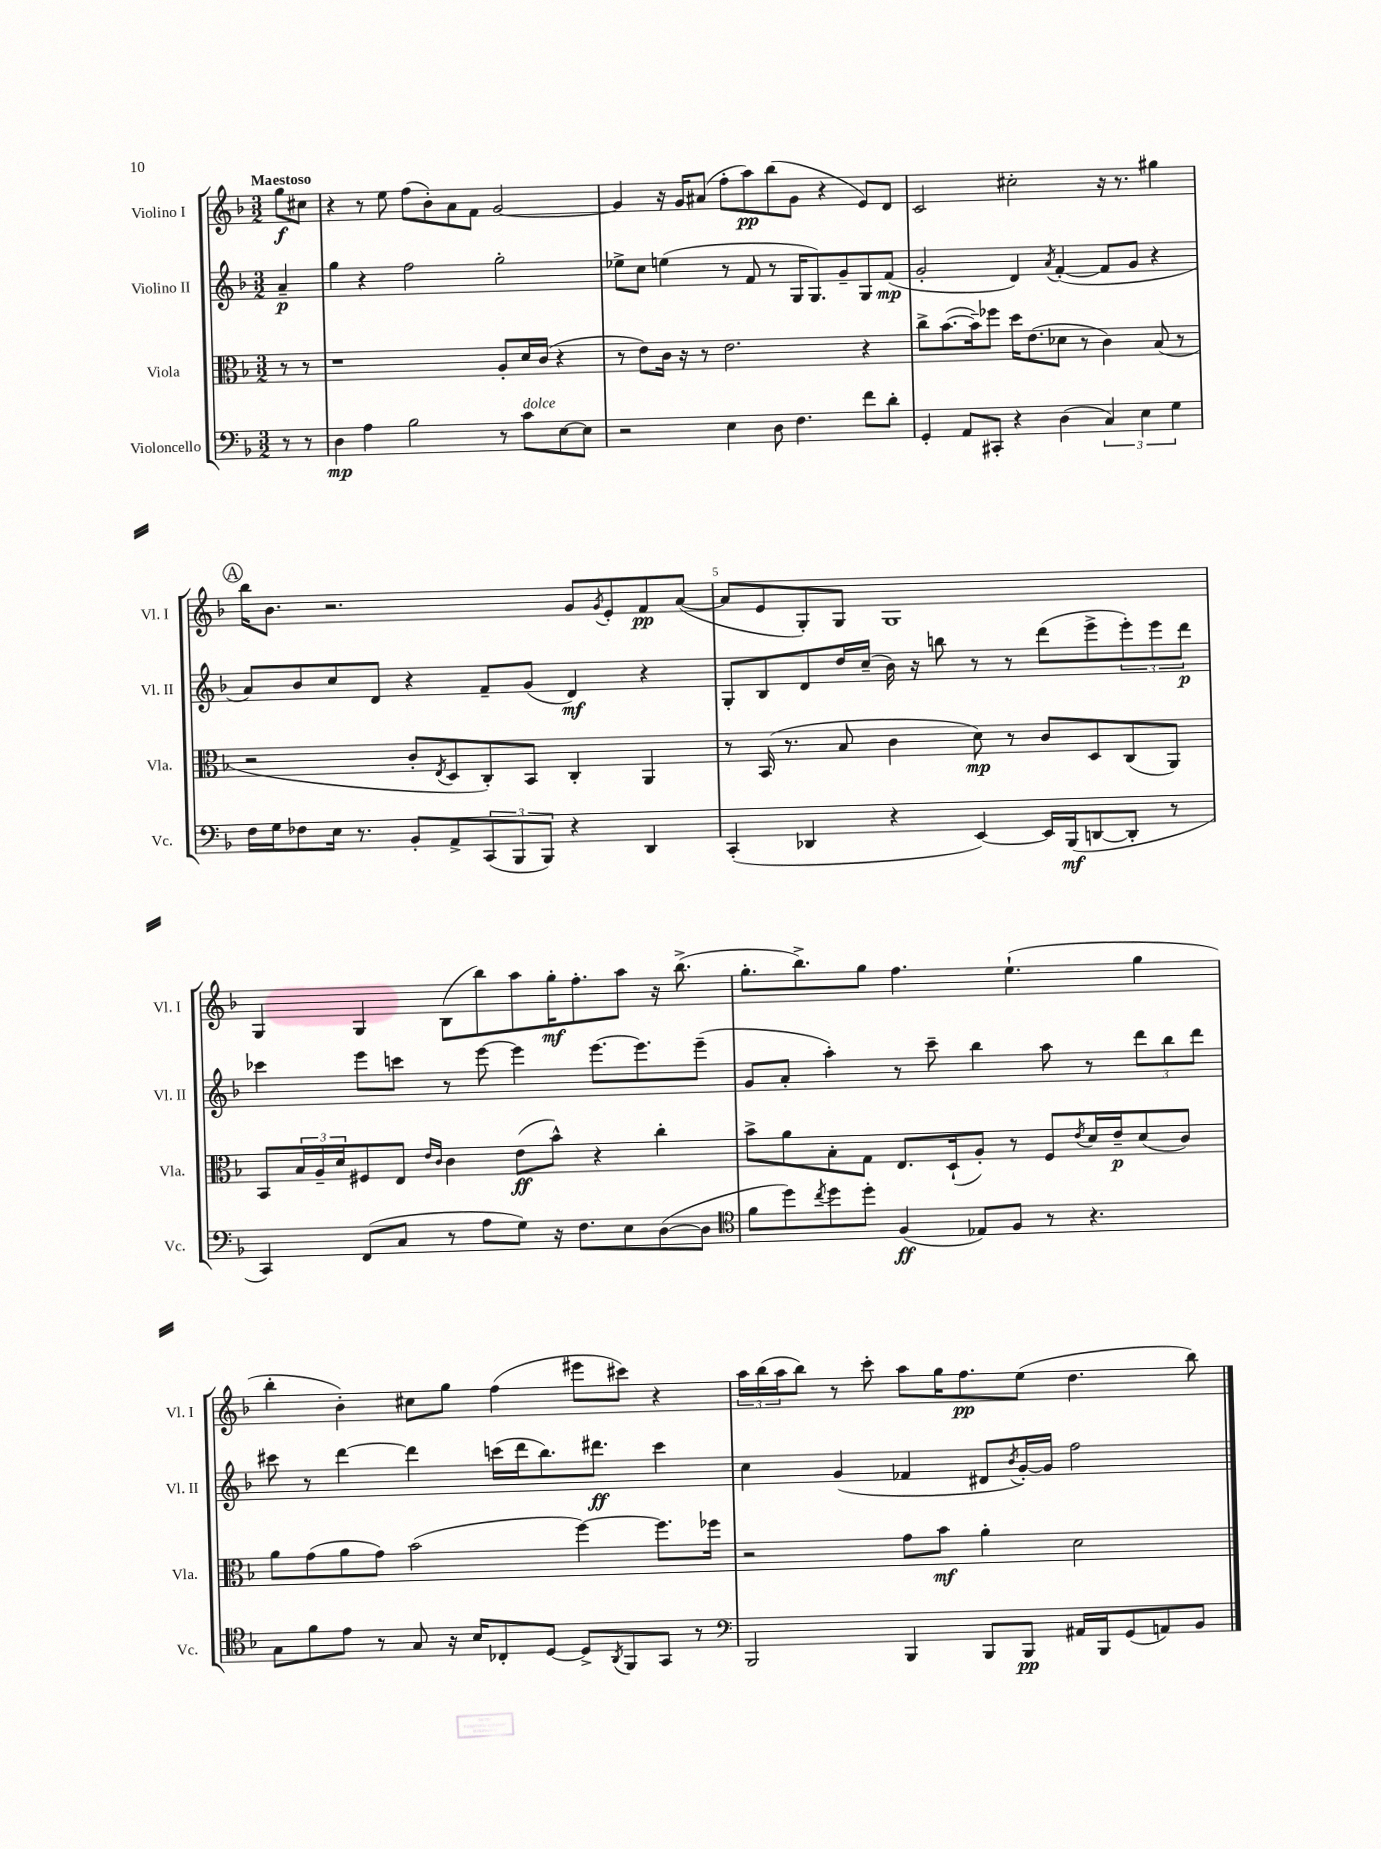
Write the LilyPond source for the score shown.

<<
\new StaffGroup <<
\new Staff = "s0" \with { instrumentName = "Violino I" shortInstrumentName = "Vl. I" } {
    \clef treble \key f \major \numericTimeSignature \time 3/2 \partial 4 \tempo "Maestoso"
    g''8\f cis''8 |
    r4 r8 e''8 f''8( bes'8-.) a'8 f'8 g'2~ |
    g'4 r16 g'16 ais'8( f''8-. a''8\pp) bes''8( g'8 r4 e'8) d'8 |
    c'2 cis''2-. r16 r8. gis''4 |
    \mark \markup { \circle "A" } bes''16 bes'8. r2. g'8 \acciaccatura { g'8 } e'8-. f'8\pp a'8~( |
    a'8 e'8 g8-.) g8 g1 |
    g4 g4 bes8( bes''8) a''8 g''16-.\mf f''8.-. a''8 r16 bes''8.->( |
    g''8.-. bes''8.->) g''8 f''4. e''4.-!( g''4 |
    bes''4-. bes'4-.) cis''8 g''8 f''4( eis'''8 cis'''8) r4 |
    \tuplet 3/2 { a''16 bes''16( a''16 } bes''8) r8 c'''8-. a''8 g''16 f''8.\pp e''8( d''4. bes''8) \bar "|." |
}
\new Staff = "s1" \with { instrumentName = "Violino II" shortInstrumentName = "Vl. II" } {
    \clef treble \key f \major \numericTimeSignature \time 3/2 \partial 4
    a'4--\p |
    g''4 r4 f''2 g''2-. |
    ees''8-> c''8 e''4( r8 f'8 r8 g16 g8.) g'8-- g8 f'8\mp( |
    g'2-. d'4) \acciaccatura { a'8 } f'4~-.( f'8 g'8 r4 |
    \mark \markup { \circle "A" } a'8) bes'8 c''8 d'8 r4 f'8-- g'8( d'4\mf) r4 |
    g8-. bes8 d'8 d''16 c''16--( bes'16) r16 b''8 r8 r8 d'''8( e'''8-> \tuplet 3/2 { e'''8-.) e'''8 d'''8\p } |
    ces'''4 e'''8 c'''8 r8 e'''8~ e'''4 e'''8.~ e'''8. e'''8--( |
    g'8 a'8-. a''4-.) r8 c'''8-- bes''4 a''8 r8 \tuplet 3/2 { d'''8 bes''8 d'''8 } |
    cis'''8 r8 d'''4~ d'''4 c'''16( d'''16 bes''8.) dis'''8.\ff c'''4 |
    c''4 g'4( fes'4 dis'8 \acciaccatura { bes'8 } g'16~-.) g'16 f''2 \bar "|." |
}
\new Staff = "s2" \with { instrumentName = "Viola" shortInstrumentName = "Vla." } {
    \clef alto \key f \major \numericTimeSignature \time 3/2 \partial 4
    r8 r8 |
    r1 a8-. d'16 c'16( r4 |
    r8 e'8) c'16 r16 r8 e'2. r4 |
    c''8-> bes'8.~( bes'16--) fes''8 d''16 e'8.( des'8 r8 c'4) bes8( r8 |
    \mark \markup { \circle "A" } r2 c'8-. \acciaccatura { e8 } d8 c8-.) bes,8 c4-. a,4 |
    r8 bes,16( r8. bes8 c'4 d'8\mp) r8 c'8 d8 c8( a,8) |
    bes,8 \tuplet 3/2 { bes16 a16-- d'16 } fis8 e8 \grace { e'16 c'16 } c'4 e'8\ff( bes'8-^) r4 c''4-. |
    bes'8-> a'8 bes8-. g8 e8. d16-!( a8-.) r8 f8 \acciaccatura { e'8 } d'16 e'16--\p d'8( c'8) |
    a'8 g'8( a'8 g'8) bes'2( f''4~) f''8. fes''16 |
    r2 g'8 bes'8\mf a'4-. d'2 \bar "|." |
}
\new Staff = "s3" \with { instrumentName = "Violoncello" shortInstrumentName = "Vc." } {
    \clef bass \key f \major \numericTimeSignature \time 3/2 \partial 4
    r8 r8 |
    d4\mp a4 bes2 r8 c'8^\markup { \italic "dolce" } e8~ e8 |
    r2 e4 d8 f4. f'8 d'8-. |
    g,4-. a,8 cis,8-. r4 d4( \tuplet 3/2 { c4) e4 g4 } |
    \mark \markup { \circle "A" } f16 g16 fes8 e16 r8. bes,8-. a,8-> \tuplet 3/2 { c,8( bes,,8 bes,,8) } r4 d,4 |
    c,4-.( des,4 r4 e,4~) e,16 bes,,16\mf( d,8~ d,8-. r8 |
    c,4) f,8( c8 r8 a8 g8) r16 f8. e8 d8~( d8 |
    \clef tenor f'8 d''8) \acciaccatura { c''8 } d''8 d''8-. f4\ff( ees8) f8 r8 r4. |
    g8 f'8 e'8 r8 g8 r16 bes16 ces8-. d8~ d8-> \acciaccatura { a,8 } f,8 g,8 r8 |
    \clef bass bes,,2 bes,,4 bes,,8 bes,,8\pp ais,16 bes,,16 g,8( a,8) bes,8 \bar "|." |
}
>>
>>
\layout { \context { \Score \override BarNumber.break-visibility = ##(#f #t #t) barNumberVisibility = #(every-nth-bar-number-visible 5) } }
